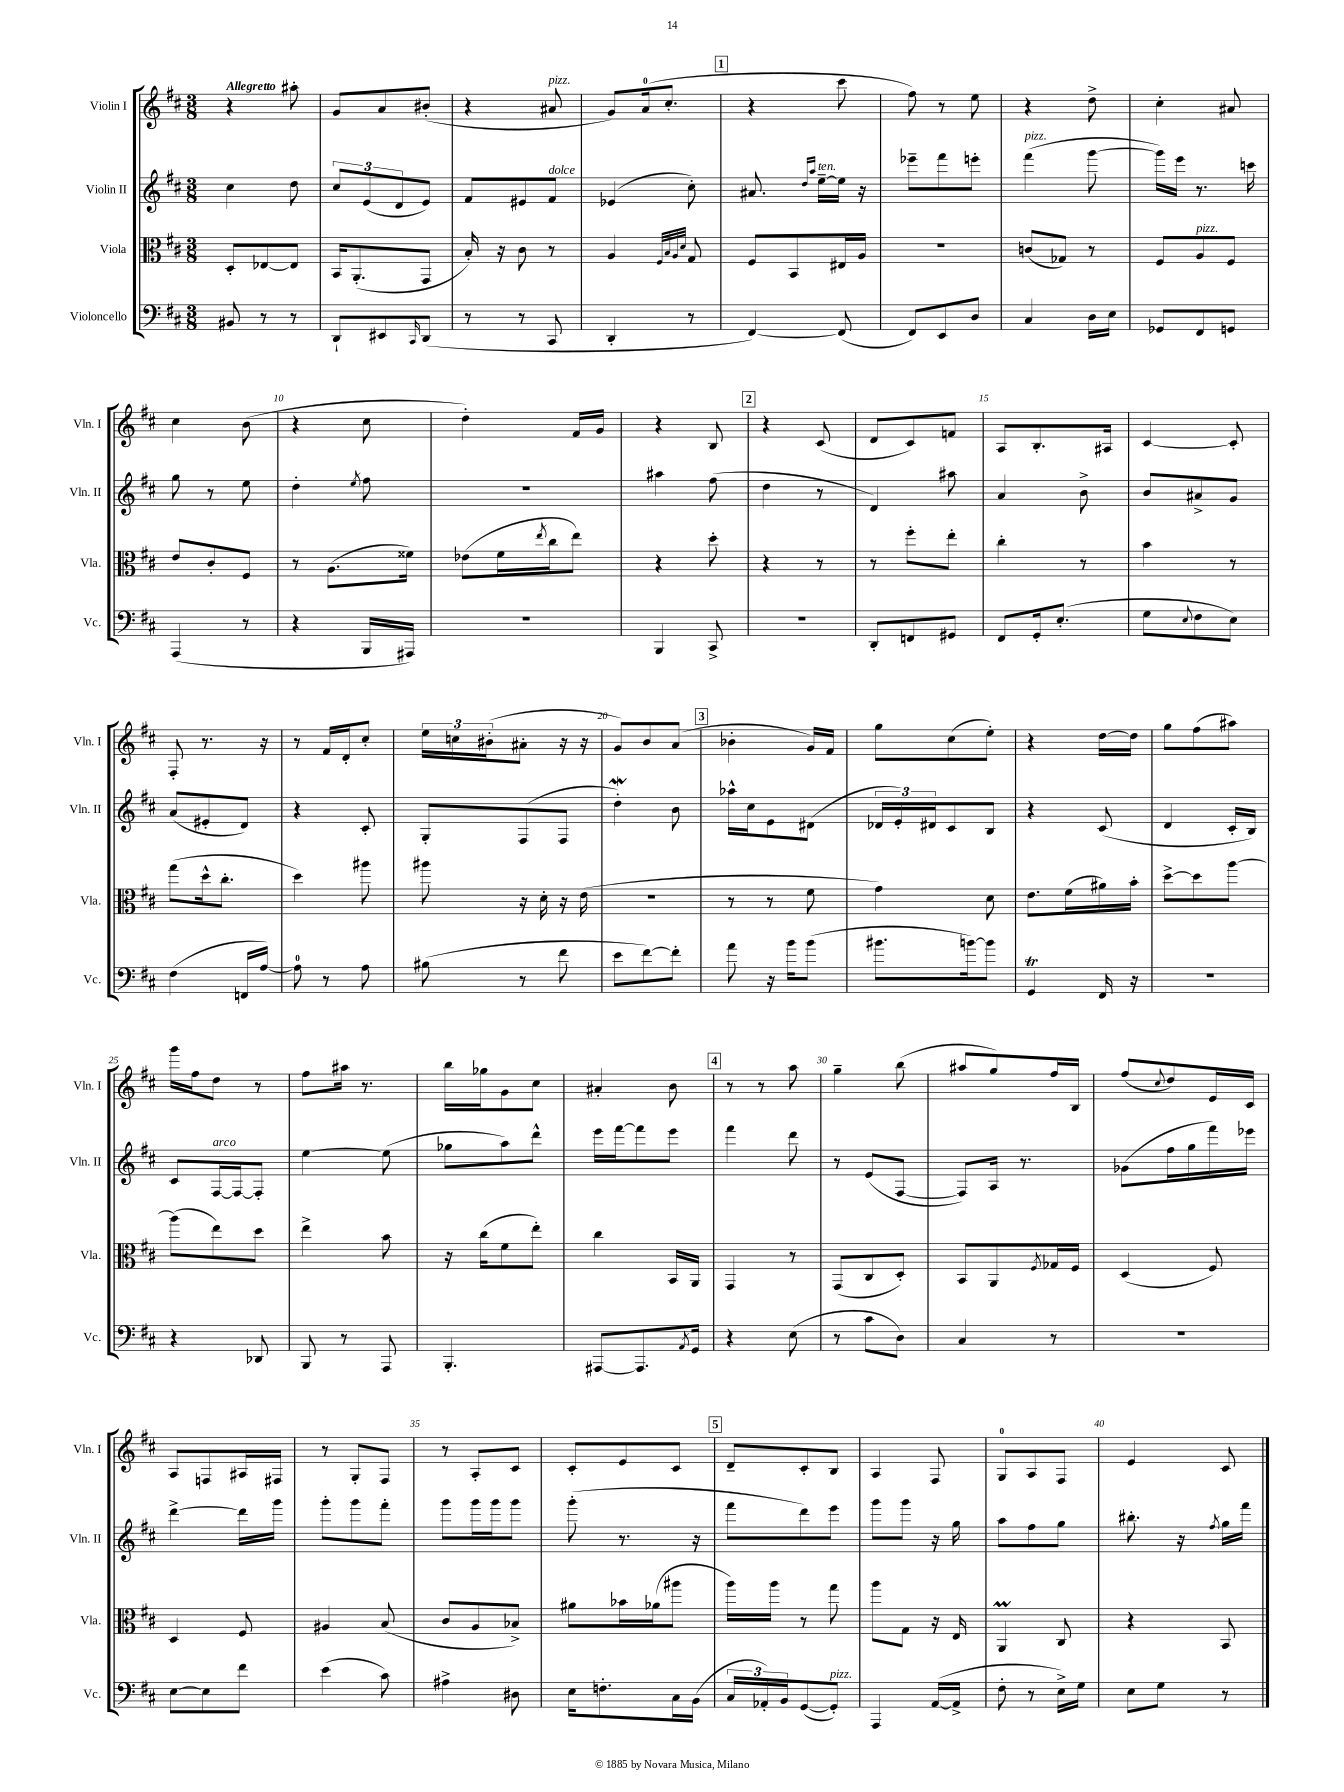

**kern	**kern	**kern	**kern
*staff4	*staff3	*staff2	*staff1
*clefF4	*clefC3	*clefG2	*clefG2
*k[f#c#]	*k[f#c#]	*k[f#c#]	*k[f#c#]
*M3/8	*M3/8	*M3/8	*M3/8
8BB#/	8D'/L	4cc#\	4r
8r	[8E-/	.	.
8r	8E-/]J	8dd\	8aa#'\
=	=	=	=
8DD`/L	16BB/LK	12cc#/L	8g/L
.	(8.AA'/	.	.
.	.	(12e/	.
8EE#/	.	.	8a/
.	.	12d/	.
16qqCC#/	.	.	.
(8DD/J	8GG/J	8e/J)	(8b#'/J
=	=	=	=
8r	16B'/)	8f#/L	4r
.	16r	.	.
8r	8c#\	8e#/	.
8CC#/	8r	8f#/J	8a#/
=	=	=	=
4DD'/	4A/	(4e-/	8g/L)
.	.	.	(16a/k
.	.	.	8.cc#'/J
.	32qqF#/LLL	.	.
.	32qqB/	.	.
.	32qqA/	.	.
.	32qqd/JJJ	.	.
8r	8G/	8cc#'\)	.
=	=	=	=
[4FF#/)	8F#/L	8.a#/	4r
.	8BB/	.	.
.	.	16qqdd/LL	.
.	.	16qqaa/JJ	.
.	.	[16ee~\LL	.
(8FF#/]	16E#/L	16ee\]JJ	8ccc#\
.	16A/JJ	16r	.
=	=	=	=
8FF#/L)	4.r	8eee-~\L	8ff#\)
8EE/	.	8fff#\	8r
8D/J	.	8eee'\J	8ee\
=	=	=	=
4C#/	(8c/L	(4fff#\	4r
.	8G-/J)	.	.
16D\LL	8r	[8ggg\	8dd^\
16E\JJ	.	.	.
=	=	=	=
8GG-/L	8F#/L	16ggg\]LL)	4cc#'\
.	.	16eee\JJ	.
8FF#/	8A/	8.r	.
8GG/J	8F#/J	.	8a#/
.	.	16ccc\	.
=	=	=	=
(4AAA/	8e/L	8gg\	4cc#\
.	8c#'/	8r	.
8r	8F#/J	8ee\	(8b\
=	=	=	=
4r	8r	4dd'\	4r
.	(8.A\L	.	.
.	.	8qee/	.
16BBB/LL	.	8ff#\	8cc#\
16AAA#/JJ)	16f##\Jk)	.	.
=	=	=	=
4.r	(8e-\L	4.r	4dd'\)
.	16f#\L	.	.
.	8qee/	.	.
.	16cc#\J	.	.
.	8ee\J)	.	16f#/LL
.	.	.	16g/JJ
=	=	=	=
4BBB/	4r	4aa#\	4r
8CC#^/	8dd'\	(8ff#\	8B/
=	=	=	=
4.r	4r	4dd\	4r
.	8r	8r	(8c#/
=	=	=	=
8DD'/L	8r	4d/)	8d/L
8FF/	8ff#'\L	.	8c#/)
8GG#/J	8ee'\J	8aa#\	8f/J
=	=	=	=
8FF#/L	4cc#'\	4a/	8A/L
16GG'/k	.	.	8.B'/
(8.E'/J	.	.	.
.	8r	8b^\	.
.	.	.	16A#/Jk
=	=	=	=
8G\L	4b\	8b/L	[4c#/
8qqE/	.	.	.
8F#\	.	8a#^/	.
8E\J)	8r	8g/J	8c#'/]
=	=	=	=
(4F#\	(8gg\L	(8a/L	8F#'/
.	16dd^^\k	8e#'/	8.r
.	8.cc#'\J	.	.
16FF/LL	.	8d/J)	.
[16A/JJ)	.	.	16r
=	=	=	=
8A\]	4dd\)	4r	8r
8r	.	.	16f#/LL
.	.	.	16d'/J
8A\	8aa#\	8c#'/	8cc#'/J
=	=	=	=
(8B#\	8aa#\	8G'/L	24ee\LL
.	.	.	24cc\
.	.	.	(24b#'\J
8r	16r	(8F#/	8a#'\J
.	16d'\	.	.
8f#\	16r	8F#/J	16r
.	(16e\	.	16r
=	=	=	=
8e\L	4.r	4dd'\)	8g/L)
[8f#\)	.	.	8b/
8f#'\]J	.	8b\	(8a/J
=	=	=	=
8a\	8r	16aa-^^\LL	4b-'\
.	.	16cc#\J	.
16r	8r	8e\	.
16b\LK	.	.	.
(8b\J	8f#\	(8d#\J	16g/LL)
.	.	.	16f#/JJ
=	=	=	=
8.b#\L	4g\)	24d-/LL	8gg\L
.	.	24e'/)	.
.	.	24d#/J	.
.	.	8c#/	(8cc#\
[16b\k)	.	.	.
8b\]J	8d\	8B/J	8ee'\J)
=	=	=	=
4GG/	8.e\L	4r	4r
.	(16f#\L	.	.
16FF#/	16a#\)	(8c#/	[16dd\LL
16r	16b'\JJ	.	16dd\]JJ
=	=	=	=
4.r	[8dd^\L	4d/	8gg\L
.	8dd\]	.	(8ff#\
.	[8aa\J	16c#'/LL	8aa#\J)
.	.	16B/JJ)	.
=	=	=	=
4r	(8aa\]L	8c#/L	16ggg\LL
.	.	.	16ff#\J
.	8ee\)	[16F#/L	8dd\J
.	.	16F#/_J	.
8DD-/	8dd\J	8F#'/]J	8r
=	=	=	=
8BBB/	4ee^\	[4ee\	8ff#\L
8r	.	.	16aa#\Jk
.	.	.	8.r
8AAA/	8b\	(8ee\]	.
=	=	=	=
4.BBB'/	16r	8gg-\L	16bb\LL
.	(16cc#\LK	.	16gg-\J
.	8f#\	8aa\)	8g\
.	8ee'\J)	8ddd^^\J	8cc#\J
=	=	=	=
[8AAA#/L	4cc#\	16eee\LL	4a#'/
.	.	[16fff#\J	.
8.AAA#/]	.	8fff#\]	.
.	16BB/LL	8eee\J	8b\
8qAA/	.	.	.
16GG/Jk	16AA/JJ	.	.
=	=	=	=
4r	4GG/	4fff#\	8r
.	.	.	8r
(8E\	8r	8ddd\	8aa\
=	=	=	=
8r	(8GG/L	8r	4gg~\
8c#\L	8C#/	(8e/L	.
8D\J)	8D'/J)	[8F#/J	(8bb\
=	=	=	=
4C#/	8BB/L	8F#/]L)	8aa#/L
.	8AA/	16A/Jk	8gg/)
.	.	8.r	.
.	8qF#/	.	.
8r	16G-/L	.	16ff#/L
.	16F#/JJ	.	16B/JJ
=	=	=	=
4.r	(4D/	(8g-\L	(8ff#/L
.	.	.	8qqcc#/
.	.	16ff#\L	8dd/)
.	.	16gg\	.
.	8F#/)	16fff#\)	16e/L
.	.	16eee-\JJ	16c#/JJ
=	=	=	=
[8E\L	4D/	[4ddd^\	8A/L
8E\]	.	.	8F/
8f#\J	8F#/	16ddd\]LL	16A#/L
.	.	16ggg\JJ	16F#/JJ
=	=	=	=
(4e\	4A#/	8ggg'\L	8r
.	.	8ggg\	8G'/L
8c#\)	(8B/	8fff#'\J	8F#/J
=	=	=	=
4A#^\	8c#/L	8ggg\L	8r
.	8A/	16ggg\L	8A'/L
.	.	16ggg\J	.
8D#\	8B-^/J)	8ggg\J	8c#/J
=	=	=	=
16E\LK	8a#\L	(8ggg'\	8c#'/L
8.F'\	.	.	.
.	16b-\L	8.r	8e/
.	(16a-\J	.	.
16C#\L	8aa#\J	.	8c#/J
(16BB\JJ	.	16r	.
=	=	=	=
24C#/LL	16aa\LL)	8fff#\L	8d~/L
24AA-'/)	.	.	.
.	16aa\JJ	.	.
24BB/J	.	.	.
([8GG/	8r	8ddd\)	8c#'/
8GG'/]J)	8gg\	8eee\J	8B/J
=	=	=	=
4AAA/	8aa\L	8ggg\L	4A/
.	8G\J	8ggg\J	.
([16AA/LL	16r	16r	8F#/
16AA^/]JJ	16E/	16gg\	.
=	=	=	=
8F#'\	4AA/	8aa\L	8G/L
8r	.	8ff#\	8A/
16E^\LL)	8C#/	8gg\J	8F#/J
16G\JJ	.	.	.
=	=	=	=
8E\L	4r	8.bb#'\	4e/
8G\J	.	.	.
.	.	16r	.
.	.	8qff#/	.
8r	8BB/	16gg\LL	8c#/
.	.	16fff#\JJ	.
==	==	==	==
*-	*-	*-	*-
